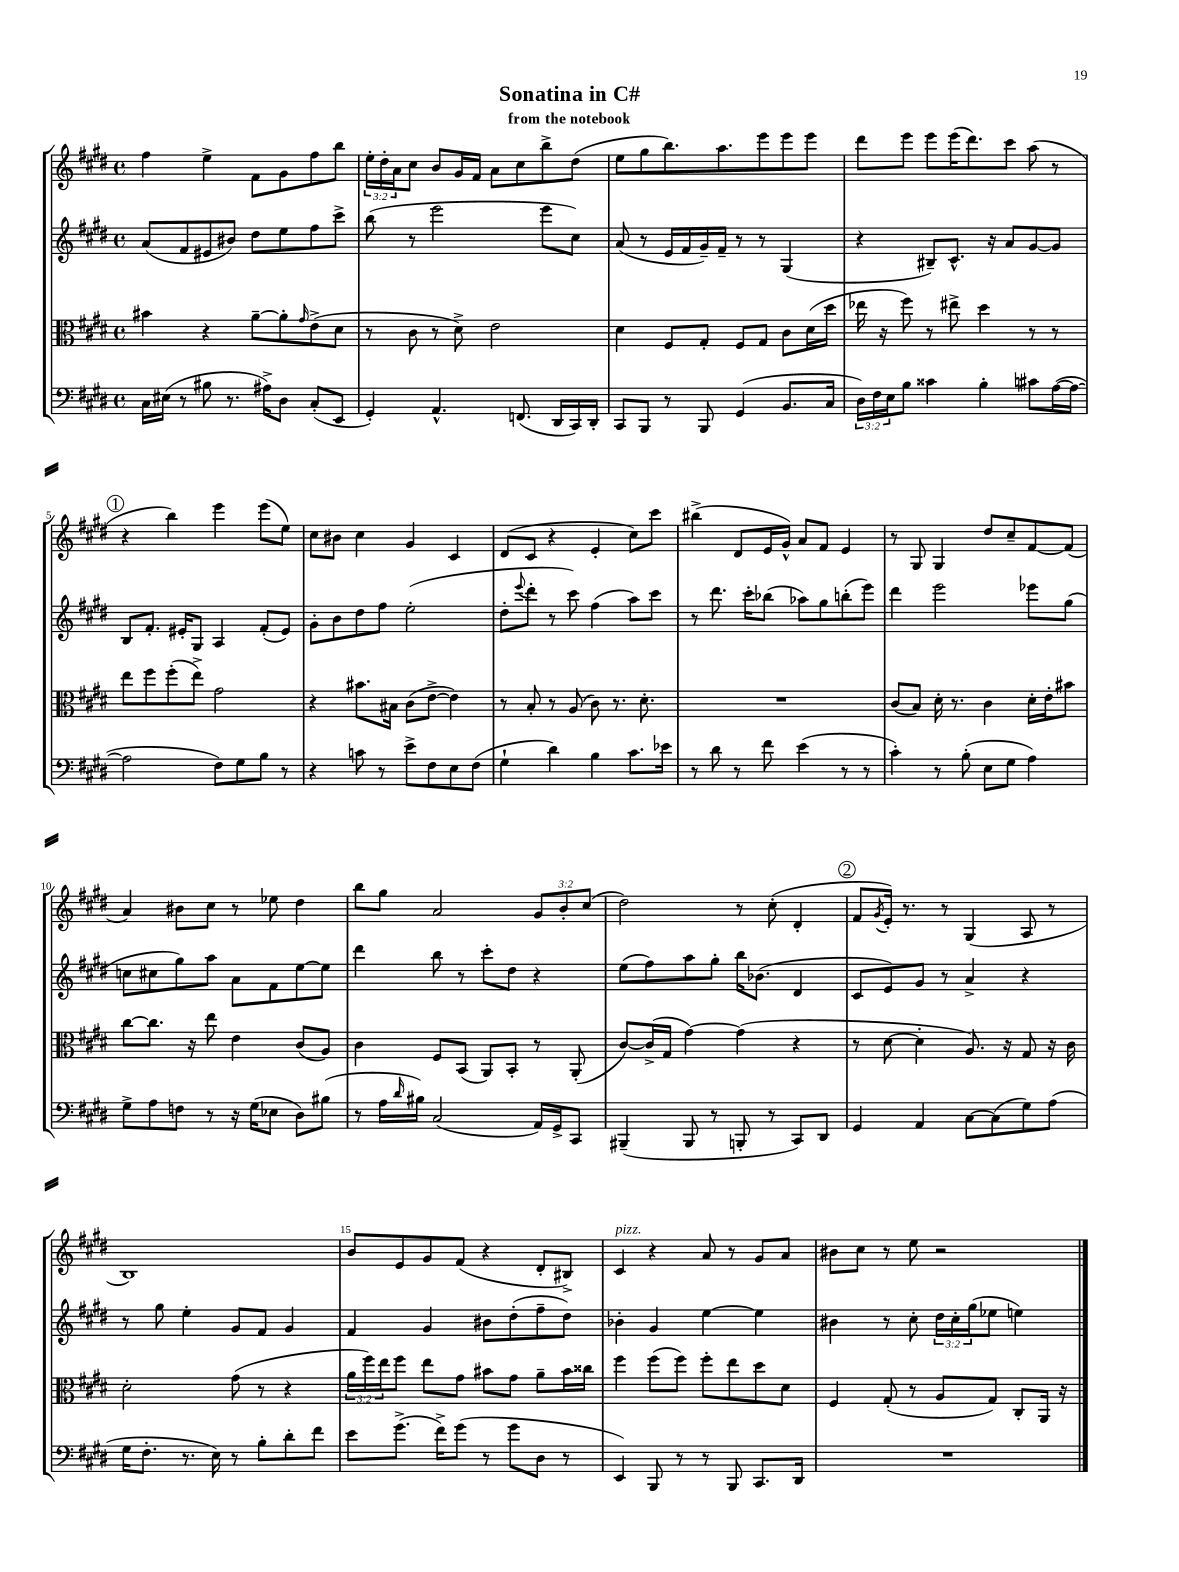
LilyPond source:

\header { title = "Sonatina in C#" subtitle = "from the notebook" }
<<
\new StaffGroup <<
\new Staff = "s0" {
    \clef treble \key e \major \defaultTimeSignature \time 4/4 \override Staff.TupletNumber.text = #tuplet-number::calc-fraction-text
    fis''4 e''4-> fis'8 gis'8 fis''8 b''8 |
    \tuplet 3/2 { e''16-. dis''16-. a'16 } cis''8 b'8 gis'16 fis'16 a'8 cis''8 b''8-> dis''8( |
    e''8 gis''8 b''8.) a''8. e'''8 e'''8 e'''8 |
    dis'''8 e'''8 e'''8 e'''16( dis'''8.) cis'''8 a''8( r8 |
    \mark \markup { \circle "1" } r4 b''4) e'''4 e'''8( e''8) |
    cis''8 bis'8 cis''4 gis'4 cis'4 |
    dis'8( cis'8 r4 e'4-. cis''8) cis'''8 |
    bis''4->( dis'8 e'16 gis'16-^) a'8 fis'8 e'4 |
    r8 gis8 gis4 dis''8 cis''8-- fis'8~ fis'8( |
    a'4) bis'8 cis''8 r8 ees''8 dis''4 |
    b''8 gis''8 a'2 \tuplet 3/2 { gis'8 b'8-. cis''8( } |
    dis''2) r8 cis''8-.( dis'4-. |
    \mark \markup { \circle "2" } fis'8 \acciaccatura { gis'8 } e'16-.) r8. r8 gis4( a8 r8 |
    b1) |
    b'8 e'8 gis'8 fis'8( r4 dis'8-. bis8->) |
    cis'4^\markup { \italic "pizz." } r4 a'8 r8 gis'8 a'8 |
    bis'8 cis''8 r8 e''8 r2 \bar "|." |
}
\new Staff = "s1" {
    \clef treble \key e \major \defaultTimeSignature \time 4/4 \override Staff.TupletNumber.text = #tuplet-number::calc-fraction-text
    a'8( fis'8 eis'8 bis'8) dis''8 e''8 fis''8 cis'''8-> |
    b''8( r8 e'''2 e'''8 cis''8) |
    a'8( r8 e'16 fis'16 gis'16--) fis'16-- r8 r8 gis4( |
    r4 bis8--) cis'8.-^ r16 a'8 gis'8~ gis'8 |
    \mark \markup { \circle "1" } b8 fis'8.-. eis'16-. gis8 a4 fis'8-.( eis'8) |
    gis'8-. b'8 dis''8 fis''8 e''2-.( |
    dis''8-. \appoggiatura { e'''8 } dis'''8-. r8 cis'''8) fis''4( a''8) cis'''8 |
    r8 dis'''8. cis'''16-. bes''8( aes''8) gis''8 b''8-.( e'''8) |
    dis'''4 e'''2 ees'''8 gis''8( |
    c''8 cis''8 gis''8) a''8 a'8 fis'8 e''8~ e''8 |
    dis'''4 b''8 r8 cis'''8-. dis''8 r4 |
    e''8( fis''8) a''8 gis''8-. b''16 bes'8.( dis'4 |
    \mark \markup { \circle "2" } cis'8 e'8) gis'8 r8 a'4-> r4 |
    r8 gis''8 e''4-. gis'8 fis'8 gis'4 |
    fis'4 gis'4 bis'8 dis''8-.( fis''8-- dis''8) |
    bes'4-. gis'4 e''4~ e''4 |
    bis'4 r8 cis''8-. \tuplet 3/2 { dis''16 cis''16-. gis''16( } ees''8 e''4) \bar "|." |
}
\new Staff = "s2" {
    \clef alto \key e \major \defaultTimeSignature \time 4/4 \override Staff.TupletNumber.text = #tuplet-number::calc-fraction-text
    bis'4 r4 a'8~-- a'8-. \grace { gis'16 } e'8->( dis'8 |
    r8 cis'8 r8 dis'8->) e'2 |
    dis'4 fis8 gis8-. fis8 gis8 cis'8 dis'16( dis''16 |
    ees''16 r16 fis''8) r8 eis''8-> dis''4 r8 r8 |
    \mark \markup { \circle "1" } e''8 fis''8 fis''8-.( e''8->) gis'2 |
    r4 bis'8. bis16 cis'8( e'8~-> e'4) |
    r8 b8-. r8 a8( cis'8) r8. dis'8.-. |
    R1 |
    cis'8( b8) dis'16-. r8. cis'4 dis'16-. e'16-. bis'8 |
    cis''8~ cis''8. r16 e''8 e'4 cis'8( a8) |
    cis'4 fis8 b,8( a,8) b,8-. r8 a,8-.( |
    cis'8~) cis'16->( gis16 gis'4~) gis'4( r4 |
    \mark \markup { \circle "2" } r8 dis'8~ dis'4-. a8.) r16 gis8 r16 cis'16 |
    dis'2-. gis'8( r8 r4 |
    \tuplet 3/2 { a'16 fis''16) e''16 } fis''8 e''8 gis'8 bis'8 gis'8 a'8-- bis'16 cisis''16 |
    fis''4 fis''8( fis''8) fis''8-. e''8 dis''8 dis'8 |
    fis4 gis8-.( r8 a8 gis8) cis8-. a,16 r16 \bar "|." |
}
\new Staff = "s3" {
    \clef bass \key e \major \defaultTimeSignature \time 4/4 \override Staff.TupletNumber.text = #tuplet-number::calc-fraction-text
    cis16 eis16( r8 bis8 r8. ais16->) dis8 cis8-.( e,8 |
    gis,4-.) a,4.-^ f,8.( dis,16 cis,16) dis,16-. |
    cis,8 b,,8 r8 b,,8 gis,4( b,8. cis16 |
    \tuplet 3/2 { dis16) fis16 e16 } b8 cisis'4 b4-. cis'8 a16~( a16~ |
    \mark \markup { \circle "1" } a2 fis8) gis8 b8 r8 |
    r4 c'8 r8 e'8-> fis8 e8 fis8( |
    gis4-! dis'4) b4 cis'8. ees'16 |
    r8 dis'8 r8 fis'8 e'4( r8 r8 |
    cis'4-.) r8 b8-.( e8 gis8 a4) |
    gis8-> a8 f8 r8 r16 gis16( ees8 dis8) bis8( |
    r8 a16 \grace { dis'16 } bis16) cis2( a,16) gis,16-> cis,8 |
    bis,,4--( bis,,8 r8 b,,8-. r8 cis,8) dis,8 |
    \mark \markup { \circle "2" } gis,4 a,4 cis8~ cis8( gis8) a8( |
    gis16 fis8.-. r8. e16) r8 b8-. dis'8-. fis'8 |
    e'8 gis'8.->( fis'16->) gis'8( r8 gis'8 dis8 r8 |
    e,4) b,,8 r8 r8 b,,8 cis,8. dis,16 |
    R1 \bar "|." |
}
>>
>>
\layout { \context { \Score \override BarNumber.break-visibility = ##(#f #t #t) barNumberVisibility = #(every-nth-bar-number-visible 5) } }
